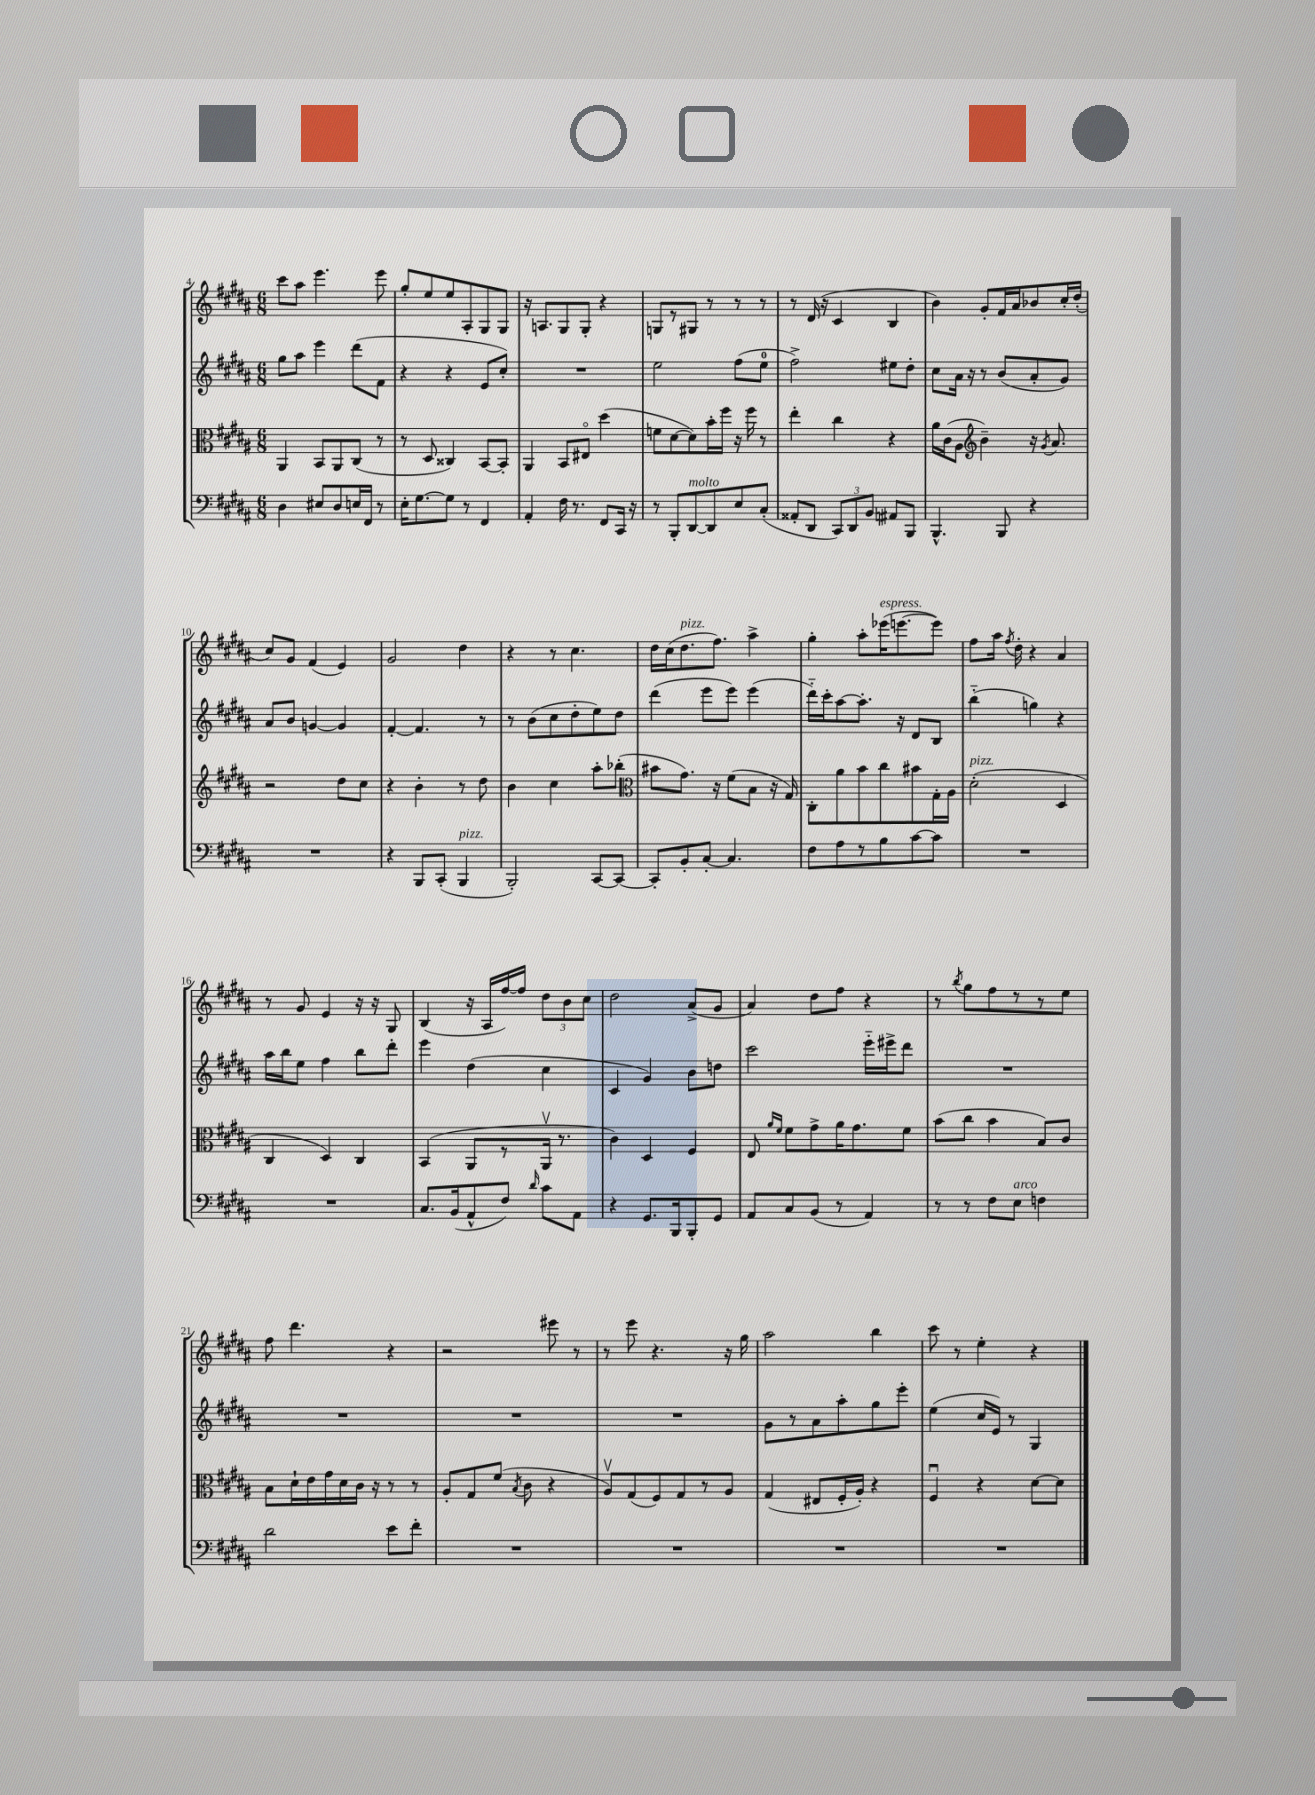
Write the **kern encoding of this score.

**kern	**kern	**kern	**kern
*staff4	*staff3	*staff2	*staff1
*clefF4	*clefC3	*clefG2	*clefG2
*k[f#c#g#d#a#]	*k[f#c#g#d#a#]	*k[f#c#g#d#a#]	*k[f#c#g#d#a#]
*M6/8	*M6/8	*M6/8	*M6/8
4D#	4AA#	8gg#	8ccc#
.	.	8aa#	8aa#
8E#	8BB	4eee	4.eee
8D#	8AA#	.	.
16E	(8C#	(8ddd#	.
16FF#	.	.	.
8r	8r	8f#	8eee
=	=	=	=
16E'	8r	4r	8gg#'
[8.G#	.	.	.
.	8D#	.	8ee
8G#]	4C##)	4r	8ee
8r	.	.	8A#'
4FF#	[8BB	8e	8G#
.	8BB']	8cc#')	8G#
=	=	=	=
4AA#'	4AA#	2.r	16r
.	.	.	8.A
16F#	8BB	.	8G#
8.r	.	.	.
.	8E#o	.	8G#'
8FF#	(4dd#	.	4r
16CC#	.	.	.
16r	.	.	.
=	=	=	=
8r	8f	2ee	8G
8BBB'	[8d#	.	8r
[8DD#	8d#])	.	8G#
8DD#]	16b'	.	8r
.	16ff#	.	.
8E	16r	(8ff#	8r
.	16ff#	.	.
(8C#'	8r	8ee	8r
=	=	=	=
8AA##'	4ee'	2ff#^)	8r
8DD#	.	.	(16d#
.	.	.	16r
12CC#)	4cc#	.	4c#
12DD#	.	.	.
12BB	.	.	.
8AA#	4r	8ee#	4B
8BBB	.	8dd#'	.
=	=	=	=
4.BBB^^	16a#	8cc#	4b)
.	(16c#	.	.
.	8A#	16a#	.
.	.	16r	.
*	*clefG2	*	*
.	4b~)	8r	8g#'
8BBB	.	(8b	16f#
.	.	.	16a#
4r	16r	8a#'	8b-
.	8qg#	.	.
.	8.a#	.	.
.	.	8g#)	16cc#'
.	.	.	(16dd#'
=	=	=	=
2.r	2r	8a#	8cc#)
.	.	8b	8g#
.	.	[4g	(4f#
.	8dd#	4g]	4e)
.	8cc#	.	.
=	=	=	=
4r	4r	[4f#'	2g#
8BBB	4b'	4.f#]	.
(8CC#'	.	.	.
4BBB	8r	.	4dd#
.	8dd#	8r	.
=	=	=	=
2BBB')	4b	8r	4r
.	.	(8b	.
.	4cc#	8cc#	8r
.	.	8dd#'	4.cc#
[8CC#	8aa#'	8ee)	.
8CC#_	(8bb-'	8dd#	.
=	=	=	=
*	*clefC3	*	*
8CC#']	8b#	(4ddd#	16dd#
.	.	.	(16cc#
8BB'	8.g#)	.	8.dd#
[8C#'	.	8eee	.
.	16r	.	8.ff#)
4.C#]	(8f#	8eee)	.
.	8B	(4eee	4aa#^
.	16r	.	.
.	16G#)	.	.
=	=	=	=
8F#	8C#'	16ddd#'~)	4gg#'
.	.	16ccc#'	.
8A#	8a#	[8aa#	.
8r	8b	8.aa#']	8aa#'
8B	8cc#	.	(16eee-
.	.	16r	[8.eee
[8c#	8b#	8d#	.
8c#]	16G#'	8B	8eee])
.	16A#	.	.
=	=	=	=
2.r	(2d#'	(4bb'~	8ff#
.	.	.	16aa#
.	.	.	8qff#
.	.	.	16dd#'
.	.	4gg)	4r
.	4D#	4r	4a#
=	=	=	=
2.r	4C#	16aa#	8r
.	.	16bb	.
.	.	8ee	8g#
.	4D#)	4ff#	4e
.	4C#	8bb	16r
.	.	.	16r
.	.	8ddd#'	8G#
=	=	=	=
8.C#	(4BB	4eee	(4B
(16BB	.	.	.
8AA#^^	8AA#	(4dd#	16r
.	.	.	16A#
8F#)	8r	.	[16ff#)
.	.	.	16ff#]
16qqd#	.	.	.
8c#	16AA#v	4cc#	12dd#
.	8.r	.	.
.	.	.	12b
8AA#	.	.	.
.	.	.	12cc#
=	=	=	=
4r	4c#)	4c#	2dd#
8.GG#	4D#	4g#)	.
16BBB	.	.	.
8BBB'	4F#	8b	(8a#^
8GG#	.	8dd	8g#
=	=	=	=
8AA#	8E	2ccc#	4a#)
.	16qqa#	.	.
.	16qqf#	.	.
8C#	8f#	.	.
(8BB	8g#^	.	8dd#
8r	16a#	.	8ff#
.	8.g#	.	.
4AA#)	.	16eee'~	4r
.	.	16eee#^	.
.	8f#	8ddd#	.
=	=	=	=
8r	(8b	2.r	8r
.	.	.	8qbb
8r	8cc#	.	8gg#
8F#	4b	.	8ff#
8E	.	.	8r
4F	8B)	.	8r
.	8c#	.	8ee
=	=	=	=
2d#	8B	2.r	8ff#
.	16d#`	.	4.ddd#
.	16e	.	.
.	16g#	.	.
.	16d#	.	.
.	16c#	.	.
.	16r	.	.
8e	8r	.	4r
8f#'	8r	.	.
=	=	=	=
2.r	8A#'	2.r	2r
.	8G#	.	.
.	(8f#	.	.
.	8qB	.	.
.	8c#	.	.
.	4r	.	8eee#
.	.	.	8r
=	=	=	=
2.r	8A#v)	2.r	8r
.	(8G#	.	8eee
.	8F#)	.	4.r
.	8G#	.	.
.	8r	.	.
.	8A#	.	16r
.	.	.	16gg#
=	=	=	=
2.r	(4G#	8g#	2aa#
.	.	8r	.
.	8E#	8a#	.
.	16F#'	8aa#'	.
.	16A#')	.	.
.	4r	8gg#	4bb
.	.	8eee'	.
=	=	=	=
2.r	4F#u	(4ee	8ccc#
.	.	.	8r
.	4r	16cc#	4ee'
.	.	16e)	.
.	.	8r	.
.	[8d#	4G#	4r
.	8d#]	.	.
==	==	==	==
*-	*-	*-	*-
